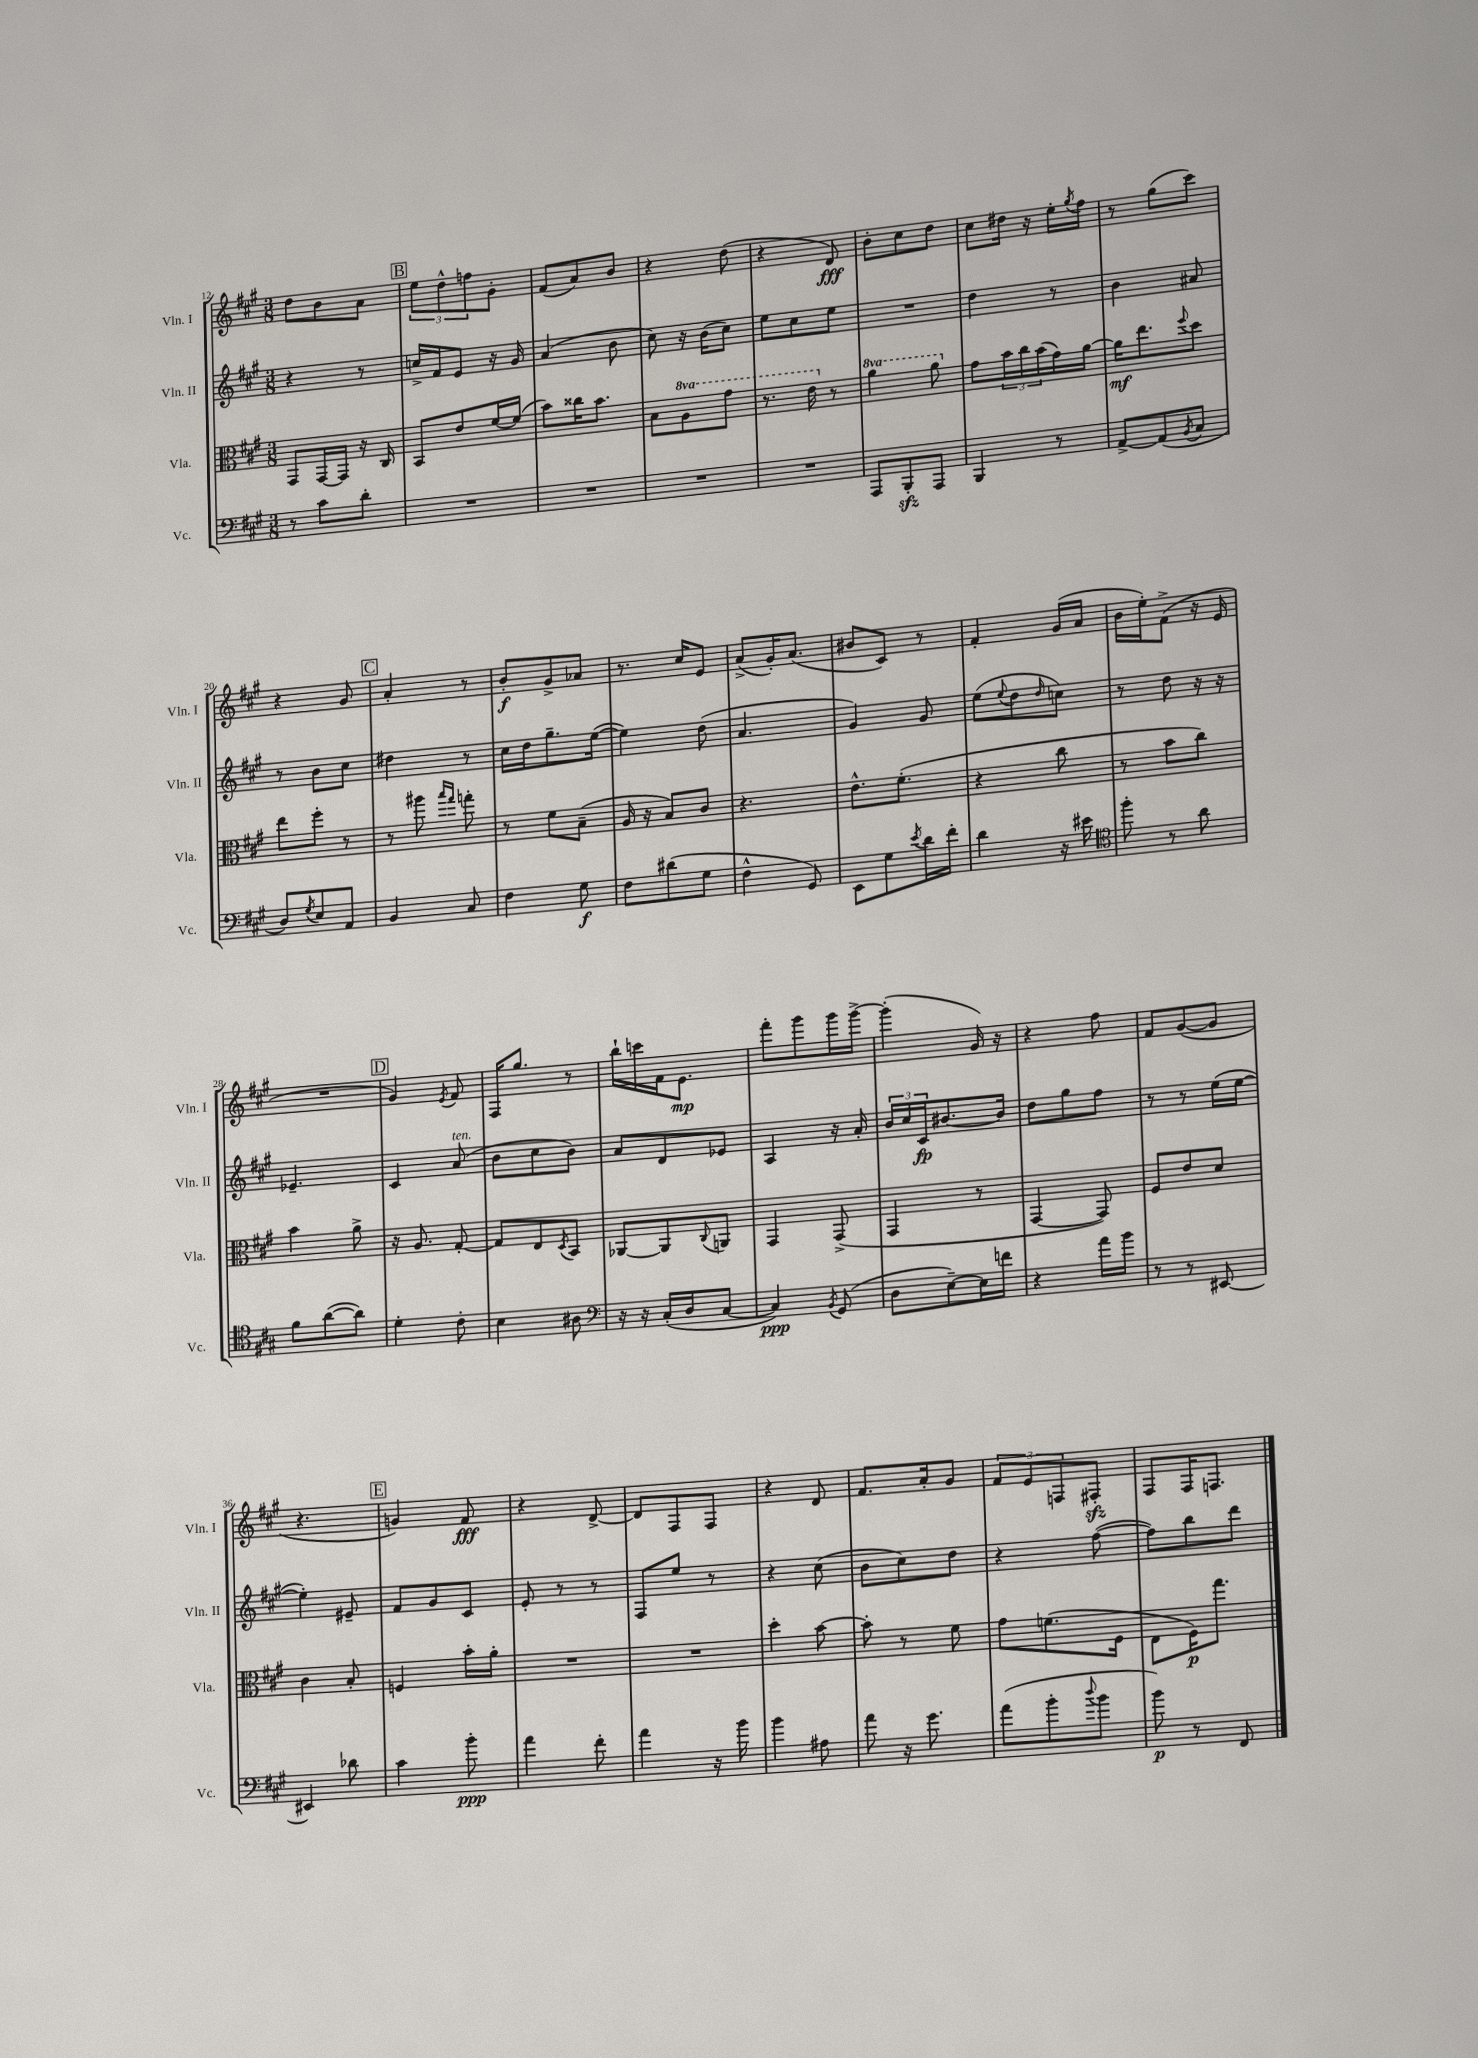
<<
\new StaffGroup <<
\new Staff = "s0" \with { instrumentName = "Vln. I" shortInstrumentName = "Vln. I" } {
    \clef treble \key a \major \numericTimeSignature \time 3/8
    d''8 b'8 a'8 |
    \mark \markup { \box "B" } \tuplet 3/2 { e''8 d''8-^ f''8 } gis'8-. |
    fis'8( a'8) b'8 |
    r4 d''8( |
    r4 d'8\fff) |
    b'8-. cis''8 d''8 |
    cis''8 dis''16 r16 e''16-. \acciaccatura { gis''8 } fis''16 |
    r8 gis''8( cis'''8) |
    r4 gis'8 |
    \mark \markup { \box "C" } a'4-. r8 |
    b'8-.\f gis'8-> aes'8 |
    r8. cis''16 e'8 |
    a'8->( gis'16-.) a'8.( |
    bis'8 cis'8) r8 |
    fis'4-. gis'16( a'16 |
    b'16 e''16-.) fis'8->( r16 e'16 |
    R4. |
    \mark \markup { \box "D" } gis'4) \acciaccatura { e'8 } fis'8 |
    fis16 gis''8. r8 |
    b''16-! c'''16 fis'16 e'8.\mp |
    fis'''8-. gis'''8 gis'''16 gis'''16~-> |
    gis'''4-.( gis'16) r16 |
    r4 fis''8 |
    fis'8 gis'8~( gis'8 |
    r4. |
    \mark \markup { \box "E" } g'4) fis'8\fff |
    r4 d'8~-> |
    d'8 fis8 fis8 |
    r4 d'8 |
    fis'8. a'16-. gis'8 |
    \tuplet 3/2 { fis'8 e'8 f8 } fis8-.\sfz |
    fis8 fis16 f8. \bar "|." |
}
\new Staff = "s1" \with { instrumentName = "Vln. II" shortInstrumentName = "Vln. II" } {
    \clef treble \key a \major \numericTimeSignature \time 3/8
    r4 r8 |
    \mark \markup { \box "B" } c''16-> fis'16 e'8 r16 gis'16 |
    a'4( b'8 |
    cis''8) r16 b'16( cis''8) |
    e''8 cis''8 e''8 |
    R4. |
    d''4 r8 |
    b'4 ais'8 |
    r8 b'8 cis''8 |
    \mark \markup { \box "C" } dis''4 r8 |
    cis''16 d''16 gis''8.-- e''16~( |
    e''4) d''8( |
    a'4. |
    gis'4) gis'8 |
    e''8( \appoggiatura { e''8 } d''8 \grace { d''16 } c''8) |
    r8 d''8 r16 r16 |
    ees'4.-- |
    \mark \markup { \box "D" } cis'4 a'8^\markup { \italic "ten." }( |
    b'8 cis''8 b'8) |
    a'8 d'8 ees'8 |
    a4 r16 a'16-. |
    \tuplet 3/2 { b'16 cis''16 cis'16\fp } bis'8.~ bis'16 |
    d''8 gis''8 fis''8 |
    r8 r8 e''16( e''16~ |
    e''4-.) eis'8-- |
    \mark \markup { \box "E" } fis'8 gis'8 cis'8 |
    e'8-. r8 r8 |
    fis8 e''8 r8 |
    r4 cis''8( |
    b'8 cis''8) d''8 |
    r4 fis''8~( |
    fis''8) b''8 d'''8 \bar "|." |
}
\new Staff = "s2" \with { instrumentName = "Vla." shortInstrumentName = "Vla." } {
    \clef alto \key a \major \numericTimeSignature \time 3/8 \set Staff.ottavationMarkups = #ottavation-simple-ordinals
    gis,8 gis,16~ gis,16 r16 cis16 |
    \mark \markup { \box "B" } b,8 e'8 fis'16~ fis'16( |
    b'8) cisis''16 b'8. |
    b8 \ottava #1 a'8 gis''8 |
    r8. e''16 \ottava #0 r8 |
    \ottava #1 a''4 a''8 \ottava #0 |
    gis'8 \tuplet 3/2 { b'16 cis''16 b'16( } gis'16) a'16~ |
    a'16\mf e''8. \appoggiatura { fis''8 } d''8 |
    e''8 fis''8-. r8 |
    \mark \markup { \box "C" } r8 ais''8 \grace { b''16 gis''16 } g''8-. |
    r8 fis'8 b8--( |
    a16 r16 b8) cis'8 |
    r4. |
    e'8.-^ fis'8.-.( |
    r4 cis''8 |
    r8 b'8 cis''8) |
    b'4 a'8-> |
    \mark \markup { \box "D" } r16 a8. gis8~-. |
    gis8 e8 \acciaccatura { d8 } b,8 |
    aes,8~ aes,8 \appoggiatura { cis8 } a,8 |
    gis,4 gis,8->( |
    gis,4 r8 |
    gis,4~ gis,8) |
    fis8 e'8 d'8 |
    cis'4 b8-. |
    \mark \markup { \box "E" } f4 b'16-. a'16-. |
    R4. |
    R4. |
    d''4-. b'8~ |
    b'8-. r8 fis'8 |
    gis'8 f'8.( fis16 |
    e8 fis16\p) gis''8. \bar "|." |
}
\new Staff = "s3" \with { instrumentName = "Vc." shortInstrumentName = "Vc." } {
    \clef bass \key a \major \numericTimeSignature \time 3/8
    r8 cis'8 d'8-. |
    \mark \markup { \box "B" } R4. |
    R4. |
    R4. |
    R4. |
    a,,8 b,,8-.\sfz a,,8 |
    b,,4 r8 |
    a,8~-> a,8( \acciaccatura { b,8 } cis8 |
    d8) \acciaccatura { gis8 } e8 a,8 |
    \mark \markup { \box "C" } b,4 cis8 |
    fis4 gis8\f |
    fis8 dis'8( gis8 |
    fis4-^ gis,8) |
    e,8 gis8 \acciaccatura { e'8 } d'16 fis'16-. |
    d'4 r16 eis'16 |
    \clef tenor fis''8-. r8 a'8 |
    fis'8 a'8~( a'8) |
    \mark \markup { \box "D" } d'4-. cis'8-. |
    b4 ais8 |
    \clef bass r16 r16 cis16-.( d16 cis8~ |
    cis4\ppp) \acciaccatura { b,8 } gis,8( |
    d8 e8~--) e16 f'16 |
    r4 a'16 b'16 |
    r8 r8 eis,8~ |
    eis,4 des'8 |
    \mark \markup { \box "E" } cis'4 b'8-.\ppp |
    a'4 fis'8-. |
    a'4 r16 b'16 |
    b'4 ais8 |
    a'8 r16 gis'8. |
    a'8( b'8-. \appoggiatura { d''8 } b'8 |
    b'8\p) r8 fis,8 \bar "|." |
}
>>
>>
\layout { \context { \Score currentBarNumber = #12 } }
